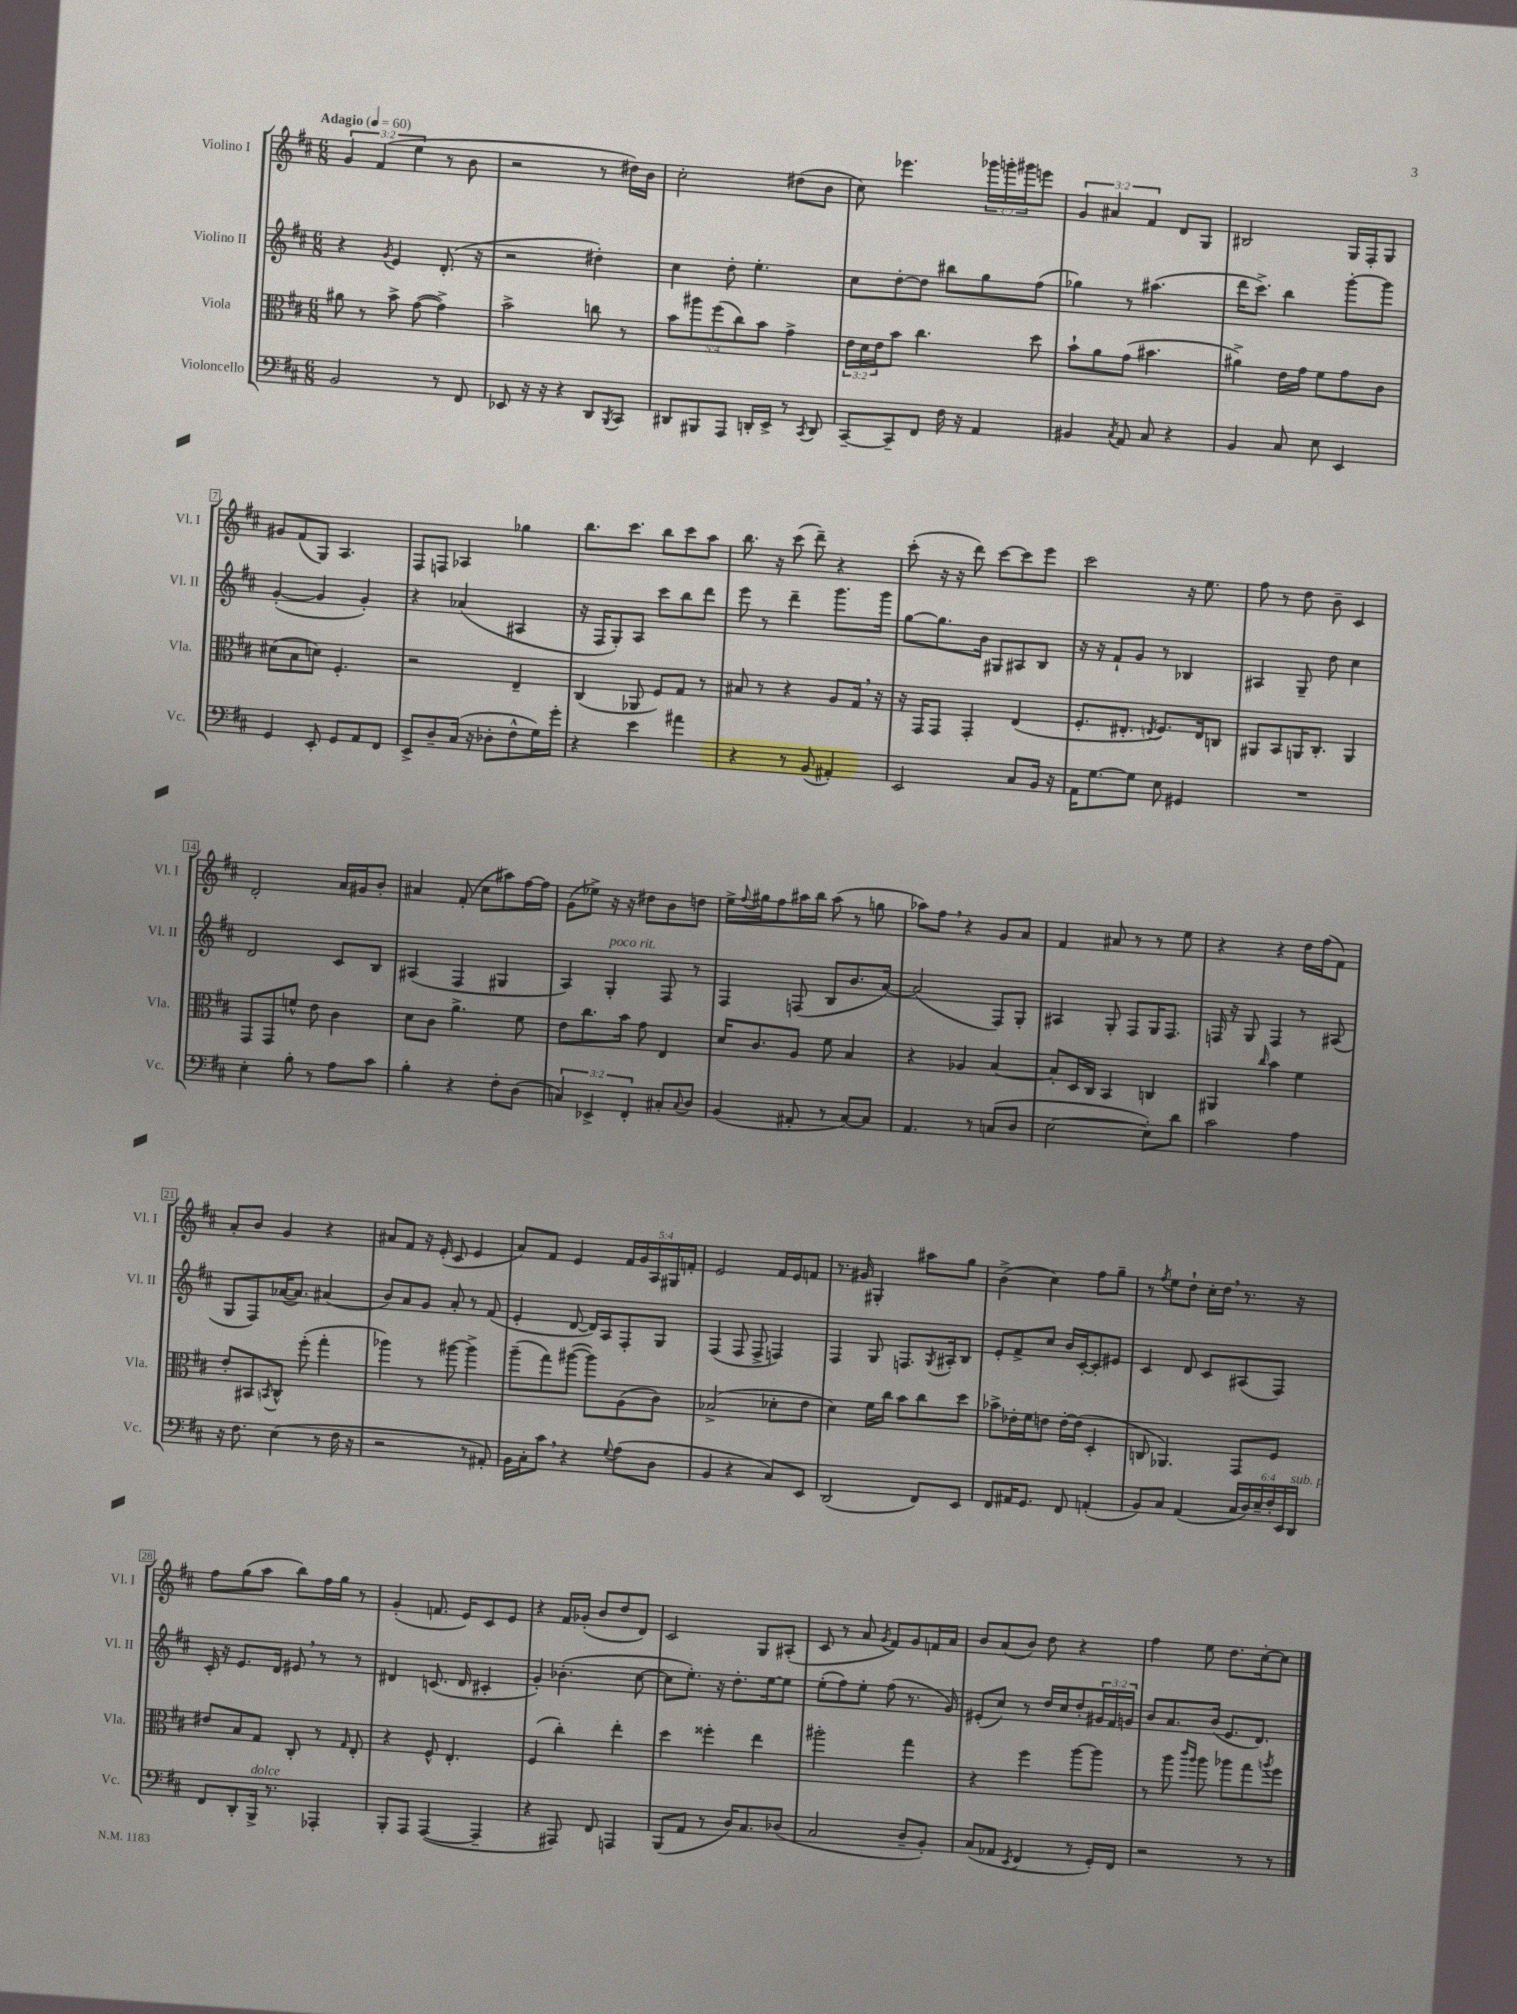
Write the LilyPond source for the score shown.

<<
\new StaffGroup <<
\new Staff = "s0" \with { instrumentName = "Violino I" shortInstrumentName = "Vl. I" } {
    \clef treble \key d \major \numericTimeSignature \time 6/8 \override Staff.TupletNumber.text = #tuplet-number::calc-fraction-text \tempo "Adagio" 4 = 60
    \tuplet 3/2 { g'4 fis'4( e''4 } r8 b'8 |
    r2 r8 dis''16) b'16 |
    cis''2-. dis''8( b'8 |
    cis''8) ees'''4. \tuplet 3/2 { ges'''16 g'''16-. gis'''16 } e'''8 |
    \tuplet 3/2 { g'4 ais'4 fis'4 } d'8 g8 |
    bis2 g16 fis16-. g8 |
    gis'8 fis'8( g8) a4. |
    fis8 f8 aes4 ges''4 |
    b''8. cis'''8. b''8 cis'''8 a''8 |
    b''8. r16 cis'''8( d'''8--) r4 |
    cis'''8-.( r16 r16 d'''8) cis'''8~ cis'''8 e'''8 |
    cis'''2 r16 e''8. |
    fis''8 r8 d''8 b'8-- cis'4 |
    d'2-. a'16 gis'16 b'8-. |
    ais'4 fis'8-.( cis''8 ais''8) fis''16~ fis''16 |
    g'8( ees''8->) r16 r16 dis''8 b'8 d''8 |
    e''16-> \appoggiatura { fis''8 } gis''16 fis''8 ais''16 b''16 ais''8( r8 g''8 |
    aes''8) fis''8 \breathe r4 g'8 a'8 |
    fis'4 ais'8 r8 r8 e''8 |
    r4 r4 d''16 fis''16( fis'8) |
    a'8-. b'8 g'4 r4 |
    ais'8 fis'8 r16 e'16-.( cis'8 e'4 |
    a'8) fis'8 e'4 \tuplet 5/4 { fis'16 g'16 a16 gis16 f'16-. } |
    e'2 fis'16 e'16 f'8 |
    r8. gis'16 gis4-. ais''8 g''8 |
    b'4->( cis''4) fis''8 g''8-- |
    r8 \acciaccatura { fis''8 } e''8 d''8-! cis''16-. d''16 \breathe r8. r16 |
    fis''8 g''8( a''8 b''8) fis''16 g''16 r8 |
    g'4-.( f'8. e'16) cis'8 e'8 |
    r4 fis'16 ges'16-.( b'8 d''8 d'8) |
    cis'2 g8 ais8-.( |
    cis'8 r8 a'8 \acciaccatura { g'8 } fis'8) g'8 f'16 a'16 |
    b'8 a'8( b'8) d''8 r4 |
    fis''4 e''8 d''8. cis''16~-. cis''8 \bar "|." |
}
\new Staff = "s1" \with { instrumentName = "Violino II" shortInstrumentName = "Vl. II" } {
    \clef treble \key d \major \numericTimeSignature \time 6/8 \override Staff.TupletNumber.text = #tuplet-number::calc-fraction-text
    r4 \acciaccatura { g'8 } e'4 d'8.-.( r16 |
    r2 dis''4-.) |
    cis''4 d''8-. e''4.-. |
    cis''8 d''8~-. d''8 bis''8 g''8 fis''8( |
    ges''4) r8 ais''4.( |
    d'''16 cis'''8.->) b''4 g'''8~-. g'''8 |
    g'4~-.( g'4 g'4-.) |
    r4 aes'4( ais4 |
    r16 fis16 g8-.) a8 cis'''8 b''8 d'''8 |
    e'''8 r8 d'''4-- g'''8. g'''16 |
    g''8~ g''8. b'16 gis8 ais8 b8 |
    r16 r16 fis'8-! g'8 r8 bes4 |
    ais4 g8-- d''8 cis''4 |
    d'2 cis'8 b8 |
    ais4( fis4 gis4 |
    a4) g4-.^\markup { \italic "poco rit." } fis8 r8 |
    fis4 f8( b8 b'8. a'16~) |
    a'2( fis8) g8-. |
    ais4 g8-. fis8 g16 fis8. |
    f16 r16 g8 f4 r8 ais8( |
    g8 fis8) aes'16~( aes'8.) ais'4( |
    b'8) a'8 g'8 a'8-. r8 fis'8( |
    e'4-. d'8~ d'16) a16 fis8-. g8 |
    fis4( fis8 fis8-> f4) |
    fis4 g8 f8. \acciaccatura { g8 } ais16-. b8 |
    e'8-. fis'8-> cis''8 b'16 cis'16~-. cis'8-. eis'8 |
    cis'4 d'8 cis'8 ais8( fis8) |
    cis'16-. r16 e'8. d'16 eis'8 \breathe r8 r8 |
    dis'4 c'8.( dis'16 cis'4-. |
    g'4-.) bes'4.-.( cis''8~ |
    cis''8 e''8.-.) r16 d''8.-. e''16~ e''8 |
    e''8-.( fis''8) e''8-. fis''8( r8. g'16) |
    eis'8-.( cis''8) r8 d''16 cis''16 d''8-. \tuplet 3/2 { gis'16 fis'16 g'16 } |
    b'8 a'8. b'16( e'8. d'8.) \bar "|." |
}
\new Staff = "s2" \with { instrumentName = "Viola" shortInstrumentName = "Vla." } {
    \clef alto \key d \major \numericTimeSignature \time 6/8 \override Staff.TupletNumber.text = #tuplet-number::calc-fraction-text
    ais'8 r8 b'8-> g'8~( g'4->) |
    b'2-> c''8 r8 |
    \tuplet 5/4 { b'8 ais''8 fis''8( cis''8) b'8 } g'4-> |
    \tuplet 3/2 { e'16 d'16 e'16 } b'8 cis''4. d''8 |
    b'8-! a'8 g'8( bis'4. |
    ais'4->) e'16 g'16 fis'8 g'8 cis'8 |
    dis'8( b8 d'8) fis4.-. |
    r2 e4-- |
    cis4( aes,8 fis8) g8 r8 |
    bis8 r8 r4 a8 g16 \breathe r16 |
    r16 g,16 g,8 g,4-. e4( |
    fis8.-. eis8.-. \acciaccatura { e8 } fis8.) e16 c8 |
    ais,8 b,8 a,16 cis8.-. a,4 |
    g,8 g,8 f'8-^ e'8 cis'4 |
    d'8 cis'8 a'4.-> fis'8 |
    e'8 cis''8. b'16 g'8 e4 |
    d'16 cis'8. a8 fis'8 b4 |
    r4 aes4 b4~ |
    b8-. d16 cis16 b,4 c4 |
    ais,4 \grace { cis''16 } b'4 fis'4 |
    e'8-. bis,8 \acciaccatura { b,8 } cis8-^ fis''8-.( g''4-. |
    aes''4) r8 ais''8~ ais''4-> |
    a''8--( g''8) ais''8~( ais''8) a8( cis'8) |
    bes2->( des'8-. e'8 |
    d'4) fis'16 cis''16 b'8 cis''8 d''8 |
    bes'8-> ees'16-. fis'16 e'8 e'16~-. e'16( d4-. |
    c8 aes,4.) g,8 fis8 |
    eis'8 b8 g8 cis8-. r8 \grace { g16 } e8-. |
    r4 fis8-^ e4.-. |
    fis4( cis''4-.) e''4-. |
    d''4 fisis''4-. e''4 |
    ais''2-. g''4 |
    r4 fis''4 a''8~ a''8 |
    r8 a''8 \grace { cis'''16 a''16 } a''8 aes''8 g''8 \acciaccatura { a''8 } fis''8 \bar "|." |
}
\new Staff = "s3" \with { instrumentName = "Violoncello" shortInstrumentName = "Vc." } {
    \clef bass \key d \major \numericTimeSignature \time 6/8 \override Staff.TupletNumber.text = #tuplet-number::calc-fraction-text
    b,2 r8 fis,8 |
    ees,8 r16 r16 r4 d,8 \acciaccatura { b,,8 } cis,8 |
    dis,8 bis,,8 a,,8 d,16-. e,16-> r8 \acciaccatura { cis,8 } d,8 |
    cis,8~-- cis,8-- fis,8 fis16 r16 a,4 |
    bis,4 \acciaccatura { cis8 } a,8 cis8 r4 |
    b,4 cis8 e8 e,4 |
    g,4 e,8-. g,8 a,8 fis,8 |
    e,8-> d8-- cis16( r16 des8-. fis8-^ g16) g'16-. |
    r4 e'4 ais'4 |
    r4 r8 b,8( ais,4-.) |
    e,2 cis8 b,16 r16 |
    a,16 g8.~ g8 e8 gis,4 |
    R2. |
    e4-. b8-. r8 a8 cis'8 |
    b4-. r4 fis8-. d8( |
    \tuplet 3/2 { c4) ees,4-> fis,4-. } cis8-. \appoggiatura { cis8 } d8 |
    b,4( ais,8-. r8 cis8~) cis8 |
    a,4. r8 c8( d8 |
    e2~ e8-.) d'8 |
    cis'2 a4 |
    r16 fis8. e4( r8 fis16 r16 |
    r2 r8 ais,8-.) |
    b,16 cis16-. cis'8 \breathe r4 \appoggiatura { g8 } a8( d8 |
    b,4 r4 cis8) e,8 |
    d,2( fis,8) e,8 |
    fis,8 ais,16 g,8. fis,8 a,4-.( |
    b,8) cis8 a,4( \tuplet 6/4 { cis16 d16) e16-- fis16-. e,16 d,16^\markup { \italic "sub. p" } } |
    fis,8 d,8-. b,,16->^\markup { \italic "dolce" } r8. aes,,4-. |
    b,,8-. a,,8 a,,4~( a,,4-- |
    r4 ais,,8) fis,8 a,,4 |
    b,,8( a,8 r8 d16) cis8. des8( |
    cis2 d8-- b,8-.) |
    cis8( aes,8 \acciaccatura { e,8 } fis,4 r8 g,16-.) fis,16 |
    r2 r8 r8 \bar "|." |
}
>>
>>
\layout { \context { \Score \override BarNumber.stencil = #(make-stencil-boxer 0.1 0.3 ly:text-interface::print) } }
